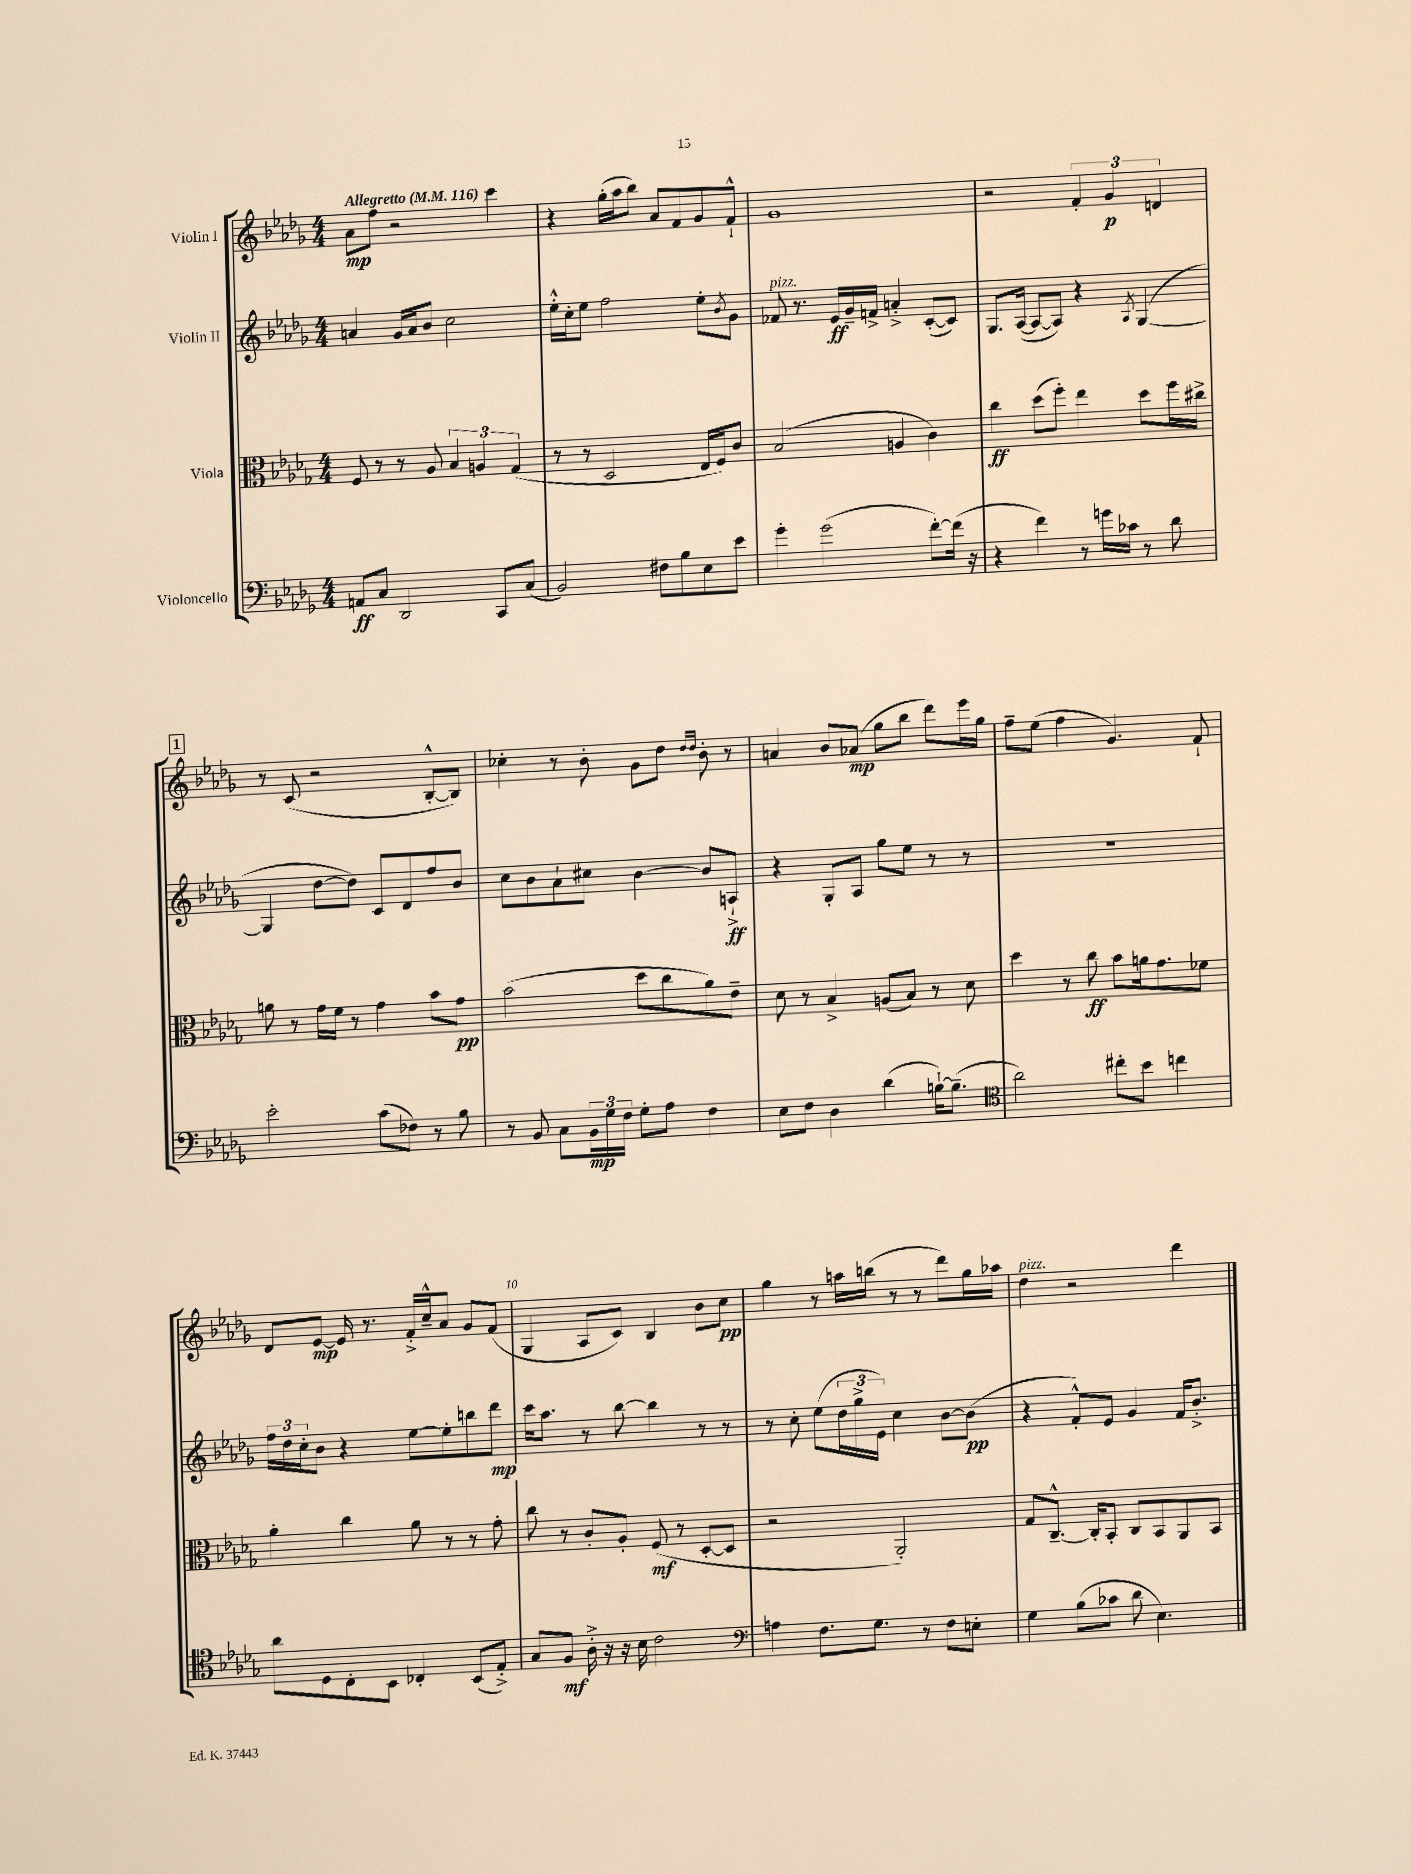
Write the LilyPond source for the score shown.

<<
\new StaffGroup <<
\new Staff = "s0" \with { instrumentName = "Violin I" } {
    \clef treble \key des \major \numericTimeSignature \time 4/4 \tempo "Allegretto" 4 = 116
    aes'8\mp f''8 r2 c'''4 |
    r4 ges''16-.( aes''16 bes''8) aes'8 f'8 ges'8 f'8-!-^ |
    ges'1 |
    r2 \tuplet 3/2 { f'4-. ges'4\p d'4 } |
    \mark \markup { \box "1" } r8 c'8( r2 bes8~-.-^ bes8) |
    ces''4-. r8 bes'8-. ges'8 des''8 \grace { des''16 des''16 } bes'8-. r8 |
    a'4 bes'8 aes'8\mp( ges''8 bes''8 des'''8) ees'''16 ges''16 |
    f''8-- ees''8( f''4 ges'4.) f'8-! |
    des'8 ees'8~\mp ees'16 r8. f'16-.-> c''16---^ aes'8 ges'8 f'8( |
    ges4 aes8 c'8) bes4 bes'8 c''8\pp |
    ges''4 r8 a''16 b''16( r8 r8 des'''8) ges''16 aes''16 |
    des''4^\markup { \italic "pizz." } r2 des'''4 \bar "|." |
}
\new Staff = "s1" \with { instrumentName = "Violin II" } {
    \clef treble \key des \major \numericTimeSignature \time 4/4
    a'4 ges'16 a'16 bes'8 c''2 |
    ees''16-.-^ c''16-. ees''8 f''2 ees''8-. \acciaccatura { bes'8 } ges'8 |
    fes'8^\markup { \italic "pizz." } r8. ees'16\ff ges'16-- f'16-> a'4-.-> c'8~-.( c'8) |
    ges8. aes16~( aes8~ aes8) r4 \acciaccatura { aes8 } ges4~( |
    \mark \markup { \box "1" } ges4 des''8~ des''8) c'8 des'8 f''8 bes'8 |
    c''8 bes'8 aes'8-! cis''8 bes'4~ bes'8 a8-!->\ff |
    r4 ges8-. aes8 ges''8 ees''8 r8 r8 |
    R1 |
    \tuplet 3/2 { f''16 des''16 c''16-. } bes'8 r4 ees''8~ ees''8-. b''8 des'''8\mp |
    c'''16 aes''8. r8 bes''8~ bes''4 r8 r8 |
    r8 c''8-. ees''8( \tuplet 3/2 { des''16 ges''16-> ees'16) } c''4 bes'8~ bes'8\pp( |
    r4 f'8-.-^) ees'8 ges'4 f'16 bes'8.-.-> \bar "|." |
}
\new Staff = "s2" \with { instrumentName = "Viola" } {
    \clef alto \key des \major \numericTimeSignature \time 4/4
    f8 r8 r8 aes8 \tuplet 3/2 { bes4 a4 ges4( } |
    r8 r8 des2 ees16 f16) c'8 |
    bes2( a4 c'4) |
    c''4\ff des''8( f''8-.) ees''4 des''8 f''16 cis''16-> |
    \mark \markup { \box "1" } a'8 r8 ges'16 f'16 r8 ges'4 bes'8 ges'8\pp |
    bes'2( des''8 c''8 aes'8) ees'8-- |
    des'8 r8 bes4-> a8( bes8) r8 des'8 |
    des''4 r8 c''8\ff bes'8 a'16 ges'8. fes'8 |
    aes'4-. c''4 aes'8 r8 r8 ges'8-. |
    c''8 r8 c'8-. aes8-. f8\mf( r8 des8~-. des8 |
    r2 aes,2-.) |
    ges8 c8.~---^ c16-. bes,8-. c8 bes,8 aes,8 bes,8 \bar "|." |
}
\new Staff = "s3" \with { instrumentName = "Violoncello" } {
    \clef bass \key des \major \numericTimeSignature \time 4/4
    a,8\ff c8 des,2 c,8 c8( |
    bes,2) fis8 bes8 ees8 ees'8 |
    ges'4-. ges'2( f'8~-.) f'16( r16 |
    r4 f'4) r8 g'16 ces'16 r8 des'8 |
    \mark \markup { \box "1" } ees'2-. c'8( fes8) r8 bes8 |
    r8 bes,8 c8 \tuplet 3/2 { bes,16\mp ges16 f16 } ges8-. aes8 f4 |
    ees8 f8 des4 des'4( b16~-!) b8.--( |
    \clef tenor aes'2) cis''8-. bes'8 c''4 |
    aes'8 des8 c8-. bes,8 ces4-. bes,8( ees8-.->) |
    ges8 f8\mf aes16-.-> r16 r16 bes16 c'2 |
    \clef bass a4 f8. ges8. r8 f8 e8-. |
    ges4 bes8( ces'8 des'8 ees4.) \bar "|." |
}
>>
>>
\layout { \context { \Score \override BarNumber.break-visibility = ##(#f #t #t) barNumberVisibility = #(every-nth-bar-number-visible 5) } }
